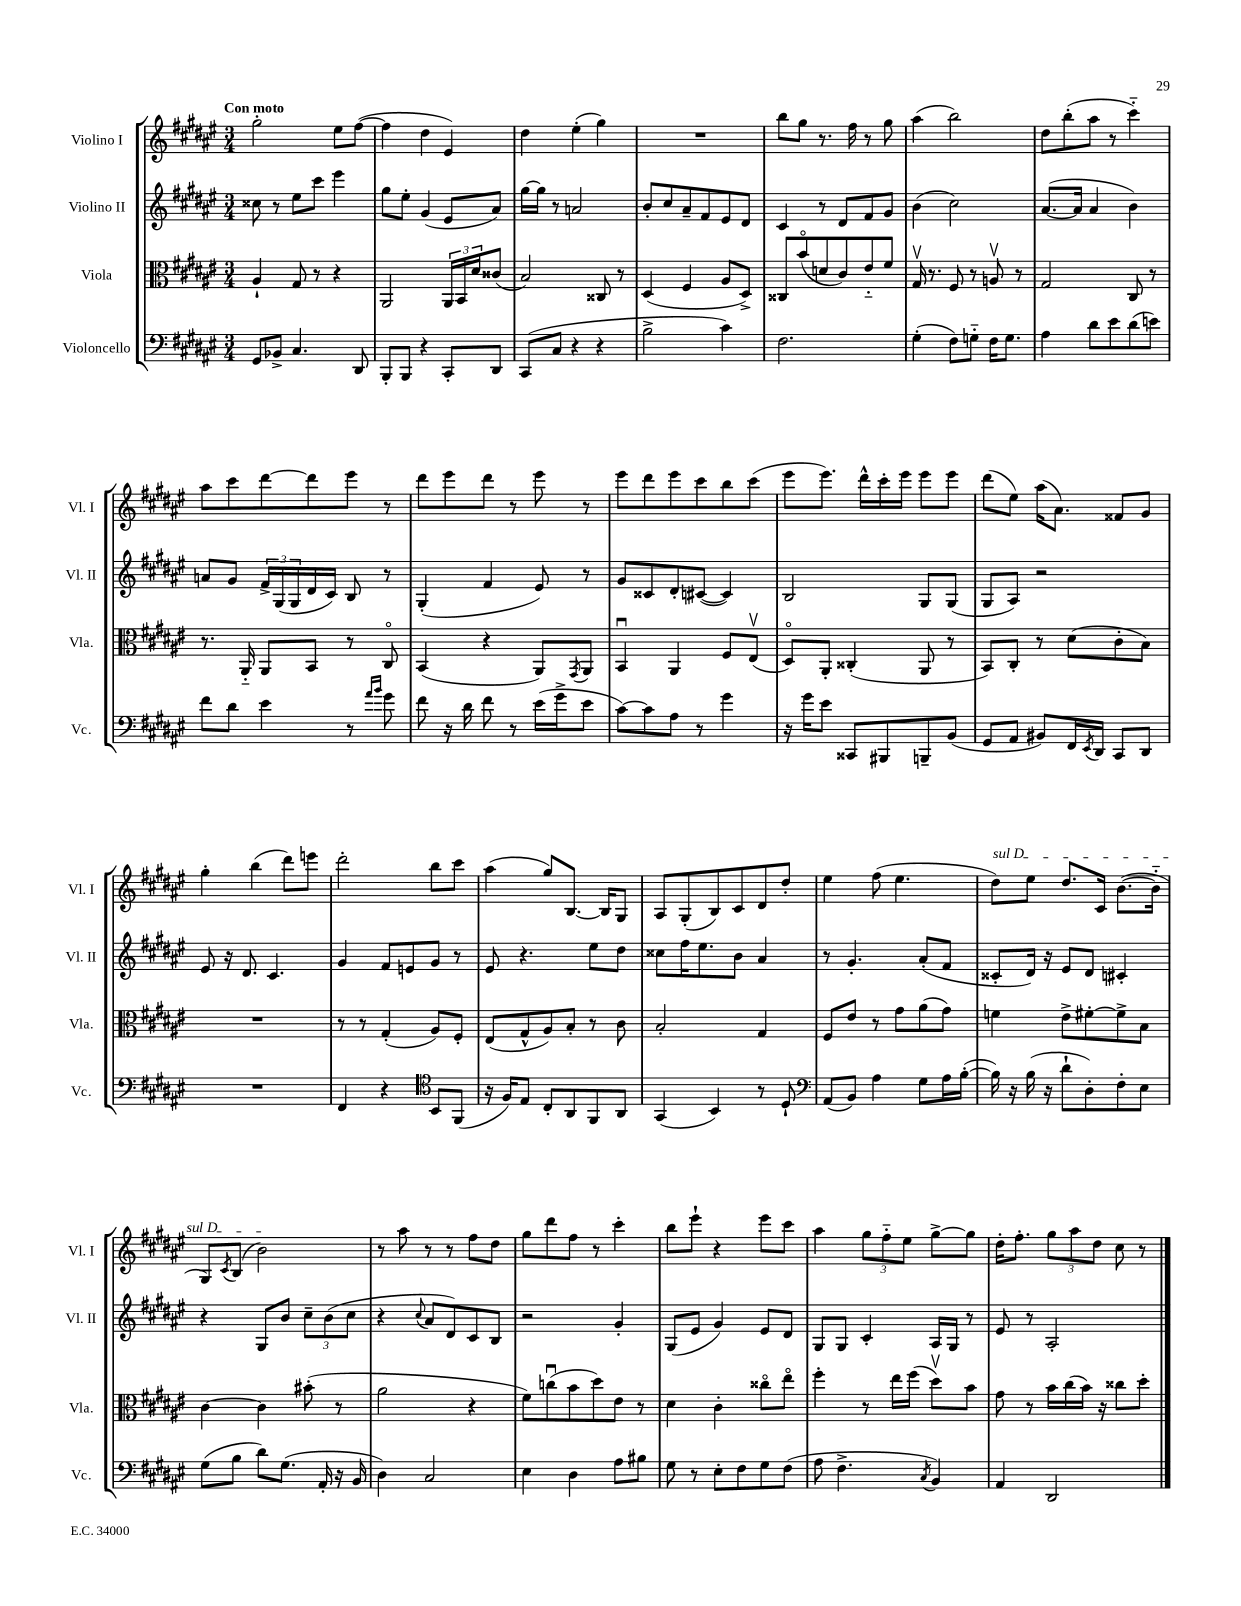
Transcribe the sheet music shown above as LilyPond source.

<<
\new StaffGroup <<
\new Staff = "s0" \with { instrumentName = "Violino I" shortInstrumentName = "Vl. I" } {
    \clef treble \key fis \major \numericTimeSignature \time 3/4 \tempo "Con moto"
    gis''2-. eis''8 fis''8~( |
    fis''4 dis''4 eis'4) |
    dis''4 eis''4-.( gis''4) |
    R2. |
    b''8 gis''8 r8. fis''16 r8 gis''8 |
    ais''4( b''2) |
    dis''8 b''8-.( ais''8 r8 cis'''4-_) |
    ais''8 cis'''8 dis'''8~ dis'''8 eis'''8 r8 |
    dis'''8 eis'''8 dis'''8 r8 eis'''8 r8 |
    eis'''8 dis'''8 eis'''8 cis'''8 b''8 cis'''8( |
    eis'''8 eis'''8.) dis'''16-^ cis'''16-. eis'''16 eis'''8 eis'''8 |
    dis'''8( eis''8) ais''16( ais'8.) fisis'8 gis'8 |
    gis''4-. b''4( dis'''8) e'''8 |
    dis'''2-. b''8 cis'''8 |
    ais''4( gis''8) b8.~ b16 gis8 |
    ais8 gis8-.( b8) cis'8 dis'8 dis''8-. |
    eis''4 fis''8( eis''4. |
    \once \override TextSpanner.bound-details.left.text = \markup { \italic "sul D" } dis''8\startTextSpan) eis''8 dis''8. cis'16 b'8.~( b'16-_ |
    gis8) \acciaccatura { cis'8 } b8( b'2\stopTextSpan) |
    r8 ais''8 r8 r8 fis''8 dis''8 |
    gis''8 dis'''8 fis''8 r8 cis'''4-. |
    b''8 eis'''8-! r4 eis'''8 cis'''8 |
    ais''4 \tuplet 3/2 { gis''8 fis''8-_ eis''8 } gis''8~-> gis''8 |
    dis''16-. fis''8.-. \tuplet 3/2 { gis''8 ais''8 dis''8 } cis''8 r8 \bar "|." |
}
\new Staff = "s1" \with { instrumentName = "Violino II" shortInstrumentName = "Vl. II" } {
    \clef treble \key fis \major \numericTimeSignature \time 3/4
    cisis''8 r8 eis''8 cis'''8 eis'''4 |
    gis''8 eis''8-. gis'4( eis'8 ais'8) |
    gis''16~ gis''16 r8 a'2 |
    b'8-. cis''8 ais'8-- fis'8 eis'8 dis'8 |
    cis'4 r8 dis'8 fis'8 gis'8 |
    b'4( cis''2) |
    ais'8.~( ais'16 ais'4 b'4) |
    a'8 gis'8 \tuplet 3/2 { fis'16-> gis16( gis16 } dis'16 cis'16) b8 r8 |
    gis4-.( fis'4 eis'8) r8 |
    gis'8 cisis'8 dis'8-. cis'8~( cis'4) |
    b2 gis8 gis8( |
    gis8 ais8) r2 |
    eis'8 r16 dis'8. cis'4. |
    gis'4 fis'8 e'8 gis'8 r8 |
    eis'8 r4. eis''8 dis''8 |
    cisis''8 fis''16 eis''8. b'8 ais'4 |
    r8 gis'4.-. ais'8-.( fis'8 |
    cisis'8-. dis'16) r16 eis'8 dis'8 cis'4-. |
    r4 gis8 b'8 \tuplet 3/2 { cis''8-- b'8( cis''8 } |
    r4 \appoggiatura { cis''8 } ais'8 dis'8) cis'8 b8 |
    r2 gis'4-. |
    gis8( eis'8 gis'4) eis'8 dis'8 |
    gis8 gis8 cis'4-. ais16 gis16 r8 |
    eis'8 r8 ais2-. \bar "|." |
}
\new Staff = "s2" \with { instrumentName = "Viola" shortInstrumentName = "Vla." } {
    \clef alto \key fis \major \numericTimeSignature \time 3/4
    ais4-! gis8 r8 r4 |
    ais,2 \tuplet 3/2 { ais,16 b,16 dis'16 } cisis'8( |
    b2) cisis8 r8 |
    dis4( fis4 ais8 dis8->) |
    cisis8 b'8\flageolet( d'8 cis'8) eis'8-_ fis'8 |
    gis16\upbow r8. fis8 r8 a8\upbow r8 |
    gis2 cis8 r8 |
    r8. ais,16-_ ais,8 b,8 r8 cis8\flageolet |
    b,4( r4 ais,8) \acciaccatura { gis,8 } ais,8 |
    b,4\downbow ais,4 fis8 eis8\upbow( |
    dis8\flageolet) ais,8-. cisis4-.( ais,8 r8 |
    b,8) cis8-. r8 dis'8( cis'8-. b8) |
    R2. |
    r8 r8 gis4-.( ais8) fis8-. |
    eis8( gis8-^ ais8) b8-. r8 cis'8 |
    b2-. gis4 |
    fis8 eis'8 r8 gis'8 ais'8( gis'8) |
    f'4 eis'8-> fis'8~-. fis'8-> b8 |
    cis'4~ cis'4 bis'8-.( r8 |
    ais'2 r4 |
    fis'8) c''8\downbow( b'8 dis''8) eis'8 r8 |
    dis'4 cis'4-. cisis''8\flageolet eis''8\flageolet |
    fis''4-. r8 eis''16 fis''16( dis''8\upbow) b'8 |
    gis'8 r8 b'16 cis''16( b'16) r16 cisis''8 dis''8-. \bar "|." |
}
\new Staff = "s3" \with { instrumentName = "Violoncello" shortInstrumentName = "Vc." } {
    \clef bass \key fis \major \numericTimeSignature \time 3/4
    gis,8 bes,8-> cis4. dis,8 |
    b,,8-. b,,8 r4 cis,8-. dis,8 |
    cis,8( cis8 r4 r4 |
    b2-> cis'4) |
    fis2. |
    gis4-.( fis8) g8-_ fis16 g8. |
    ais4 dis'8 eis'8 dis'8( e'8) |
    fis'8 dis'8 eis'4 r8 \grace { ais'16 b'16 } gis'8 |
    fis'8 r16 dis'16 fis'8 r8 eis'16( gis'16-> eis'8 |
    cis'8~) cis'8 ais8 r8 gis'4 |
    r16 gis'16 eis'8 cisis,8 bis,,8 b,,8-- b,8( |
    gis,8 ais,8 bis,8) fis,16 \acciaccatura { eis,8 } dis,16 cis,8 dis,8 |
    R2. |
    fis,4 r4 \clef tenor b,8 fis,8( |
    r16 fis16) eis8 cis8-. ais,8 fis,8 ais,8 |
    gis,4( b,4) r8 dis8-! |
    \clef bass ais,8( b,8) ais4 gis8 ais16 b16~-.( |
    b16) r16 b16( r16 dis'8-! dis8-.) fis8-. eis8 |
    gis8( b8 dis'8) gis8.( ais,16-. r16 b,16 |
    dis4) cis2 |
    eis4 dis4 ais8 bis8 |
    gis8 r8 eis8-. fis8 gis8 fis8( |
    ais8 fis4.-> \acciaccatura { cis8 } b,4) |
    ais,4 dis,2 \bar "|." |
}
>>
>>
\layout { \context { \Score \remove "Bar_number_engraver" } }
